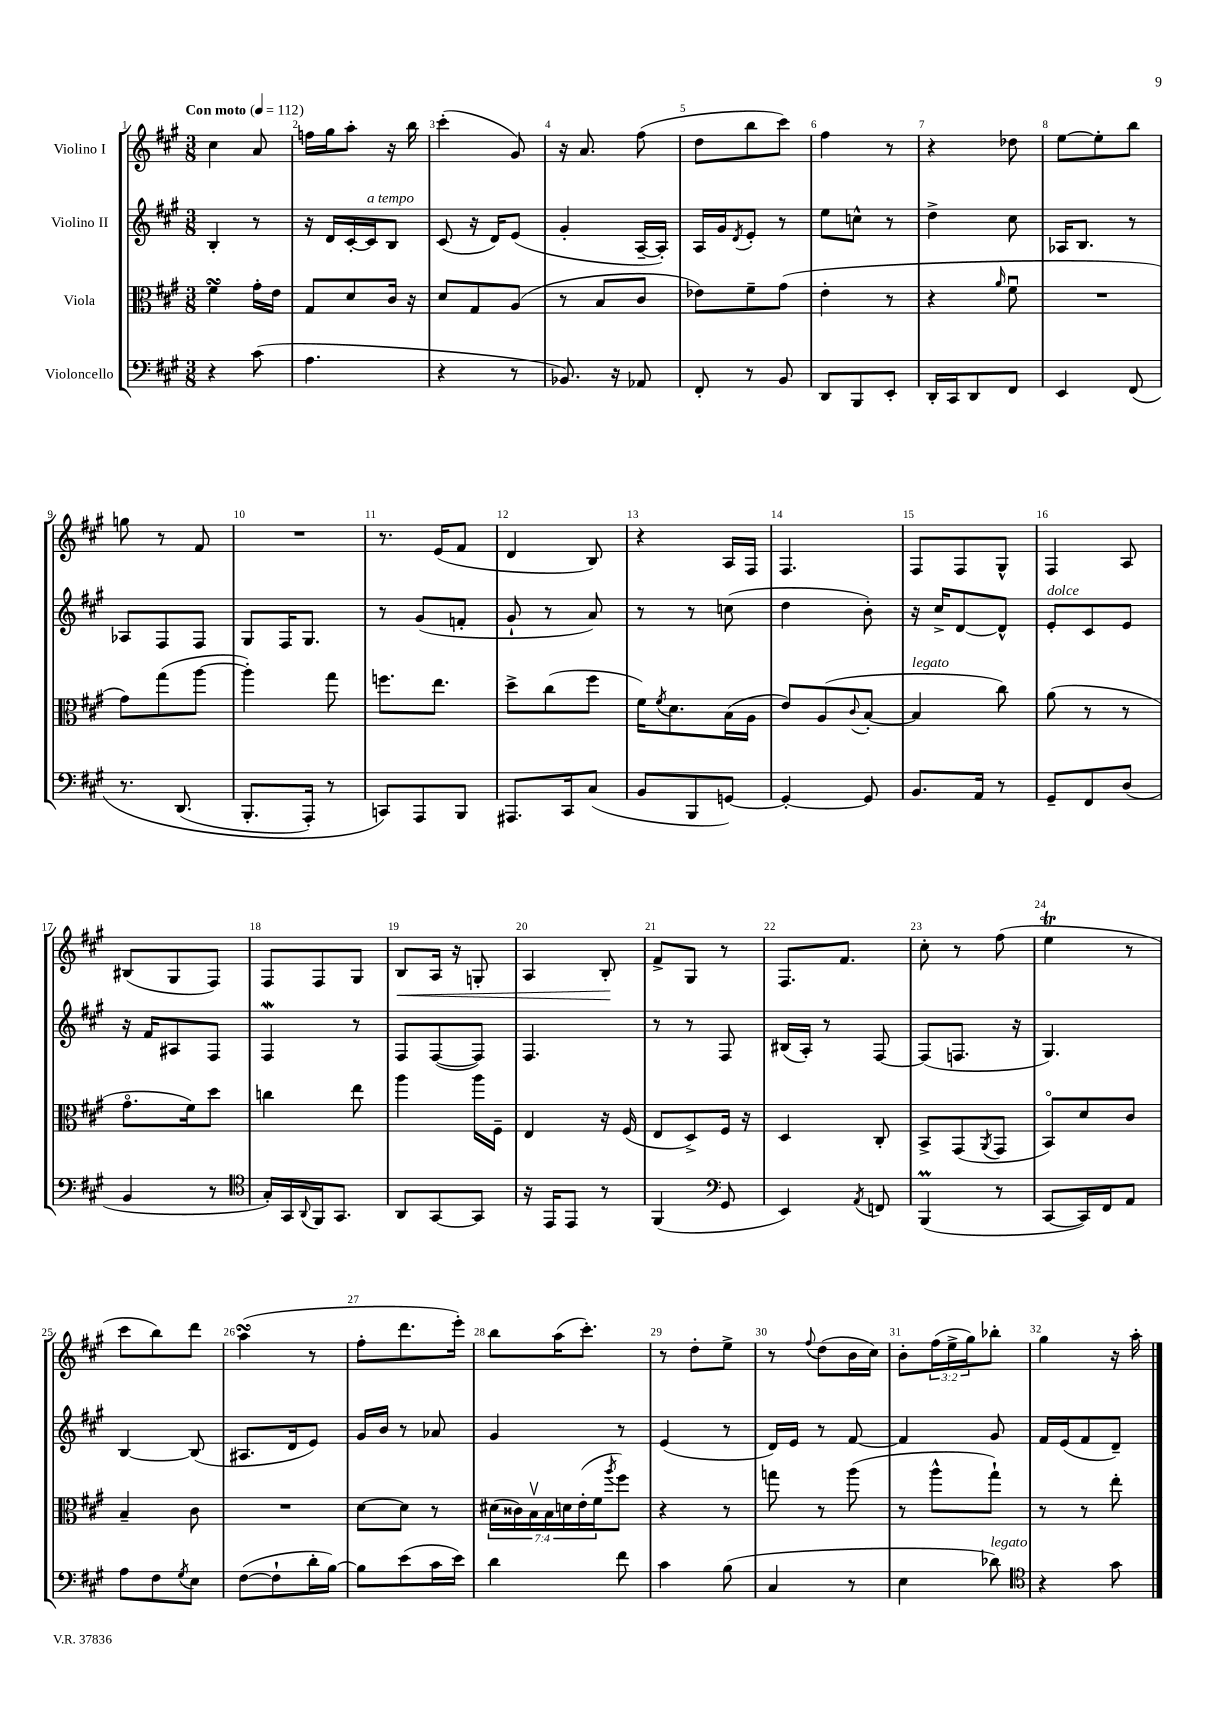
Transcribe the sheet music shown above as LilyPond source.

<<
\new StaffGroup <<
\new Staff = "s0" \with { instrumentName = "Violino I" } {
    \clef treble \key a \major \numericTimeSignature \time 3/8 \override Staff.TupletNumber.text = #tuplet-number::calc-fraction-text \tempo "Con moto" 4 = 112
    cis''4 a'8 |
    f''16 gis''16 a''8-. r16 b''16 |
    cis'''4-.( gis'8) |
    r16 a'8. fis''8( |
    d''8 b''8 cis'''8) |
    fis''4 r8 |
    r4 des''8 |
    e''8~ e''8-. b''8 |
    g''8 r8 fis'8 |
    R4. |
    r8. e'16( fis'8 |
    d'4 b8) |
    r4 a16 fis16 |
    fis4. |
    fis8 fis8 gis8-^ |
    fis4 a8 |
    bis8( gis8 fis8) |
    fis8 fis8 gis8 |
    b8\< a16 r16 g8-. |
    a4 b8-.\! |
    fis'8-> gis8 r8 |
    fis8. fis'8. |
    cis''8-. r8 fis''8( |
    e''4\trill r8 |
    cis'''8 b''8) d'''8 |
    a''4\turn( r8 |
    fis''8-. d'''8. e'''16-.) |
    b''8 a''16( cis'''8.-.) |
    r8 d''8-. e''8-> |
    r8 \appoggiatura { fis''8 } d''8( b'16 cis''16) |
    b'8-. \tuplet 3/2 { fis''16( e''16-> gis''16) } bes''8-. |
    gis''4 r16 a''16-. \bar "|." |
}
\new Staff = "s1" \with { instrumentName = "Violino II" } {
    \clef treble \key a \major \numericTimeSignature \time 3/8
    b4-. r8 |
    r16 d'16 cis'16~-. cis'16^\markup { \italic "a tempo" } b8 |
    cis'8( r16 d'16) e'8( |
    gis'4-. a16~-- a16-.) |
    a16 gis'16 \acciaccatura { d'8 } e'8-. r8 |
    e''8 c''8-^ r8 |
    d''4-> cis''8 |
    aes16 b8. r8 |
    aes8 fis8 fis8 |
    gis8 fis16 gis8. |
    r8 gis'8( f'8-. |
    gis'8-! r8 a'8) |
    r8 r8 c''8( |
    d''4 b'8-.) |
    r16 cis''16-> d'8~ d'8-^ |
    e'8-.^\markup { \italic "dolce" } cis'8 e'8 |
    r16 fis'16 ais8 fis8 |
    fis4\mordent r8 |
    fis8 fis8~( fis8) |
    fis4. |
    r8 r8 fis8 |
    bis16( a16-.) r8 fis8~ |
    fis8( f8. r16 |
    gis4.) |
    b4~ b8( |
    ais8. d'16 e'8) |
    gis'16 b'16 r8 aes'8 |
    gis'4 r8 |
    e'4( r8 |
    d'16) e'16 r8 fis'8~ |
    fis'4 gis'8 |
    fis'16 e'16( fis'8 d'8--) \bar "|." |
}
\new Staff = "s2" \with { instrumentName = "Viola" } {
    \clef alto \key a \major \numericTimeSignature \time 3/8 \override Staff.TupletNumber.text = #tuplet-number::calc-fraction-text
    fis'4\turn gis'16-. e'16 |
    gis8 d'8 cis'16 r16 |
    d'8 gis8 a8( |
    r8 b8 cis'8 |
    ees'8) fis'8-- gis'8( |
    e'4-. r8 |
    r4 \grace { a'16 } fis'8\downbow |
    R4. |
    gis'8) gis''8( a''8~ |
    a''4-.) gis''8 |
    f''8. e''8. |
    d''8-> cis''8( fis''8 |
    fis'16) \acciaccatura { fis'8 } d'8. b16( a16 |
    e'8) a8( \appoggiatura { cis'8 } b8~-. |
    b4^\markup { \italic "legato" } cis''8) |
    a'8( r8 r8 |
    gis'8.\flageolet fis'16) d''8 |
    c''4 e''8 |
    a''4 a''16 fis16-- |
    e4 r16 fis16( |
    e8 d8->) fis16 r16 |
    d4 cis8-. |
    b,8-> gis,8( \acciaccatura { a,8 } gis,8 |
    b,8\flageolet) d'8 cis'8 |
    b4-- cis'8 |
    R4. |
    d'8~ d'8 r8 |
    \tuplet 7/4 { dis'16( cisis'16) b16\upbow b16 d'16 e'16-.( fis'16 } \acciaccatura { a''8 } fis''8) |
    r4 r8 |
    g''8 r8 a''8( |
    r8 a''8-^ gis''8-!) |
    r8 r8 e''8-. \bar "|." |
}
\new Staff = "s3" \with { instrumentName = "Violoncello" } {
    \clef bass \key a \major \numericTimeSignature \time 3/8
    r4 cis'8( |
    a4. |
    r4 r8 |
    bes,8.) r16 aes,8 |
    fis,8-. r8 b,8 |
    d,8 b,,8 e,8-. |
    d,16-. cis,16 d,8 fis,8 |
    e,4 fis,8\( |
    r8. d,8.( |
    b,,8.-. a,,16-.) r8 |
    c,8\) a,,8 b,,8 |
    ais,,8. cis,16 cis8( |
    b,8 b,,8 g,8~) |
    g,4~-. g,8 |
    b,8. a,16 r8 |
    gis,8-- fis,8 d8( |
    b,4 r8 |
    \clef tenor gis16-.) gis,16 \appoggiatura { a,8 } fis,16 gis,8. |
    a,8 gis,8~ gis,8 |
    r16 e,16 e,8 r8 |
    fis,4( \clef bass gis,8 |
    e,4) \acciaccatura { a,8 } f,8 |
    b,,4\prall( r8 |
    cis,8~ cis,16) fis,16 a,8 |
    a8 fis8 \acciaccatura { gis8 } e8 |
    fis8~( fis8-! d'16-. b16~) |
    b8 e'8( cis'16 e'16) |
    d'4 fis'8 |
    cis'4 b8( |
    cis4 r8 |
    e4 des'8^\markup { \italic "legato" }) |
    \clef tenor r4 gis'8 \bar "|." |
}
>>
>>
\layout { \context { \Score \override BarNumber.break-visibility = ##(#f #t #t) barNumberVisibility = #all-bar-numbers-visible } }
